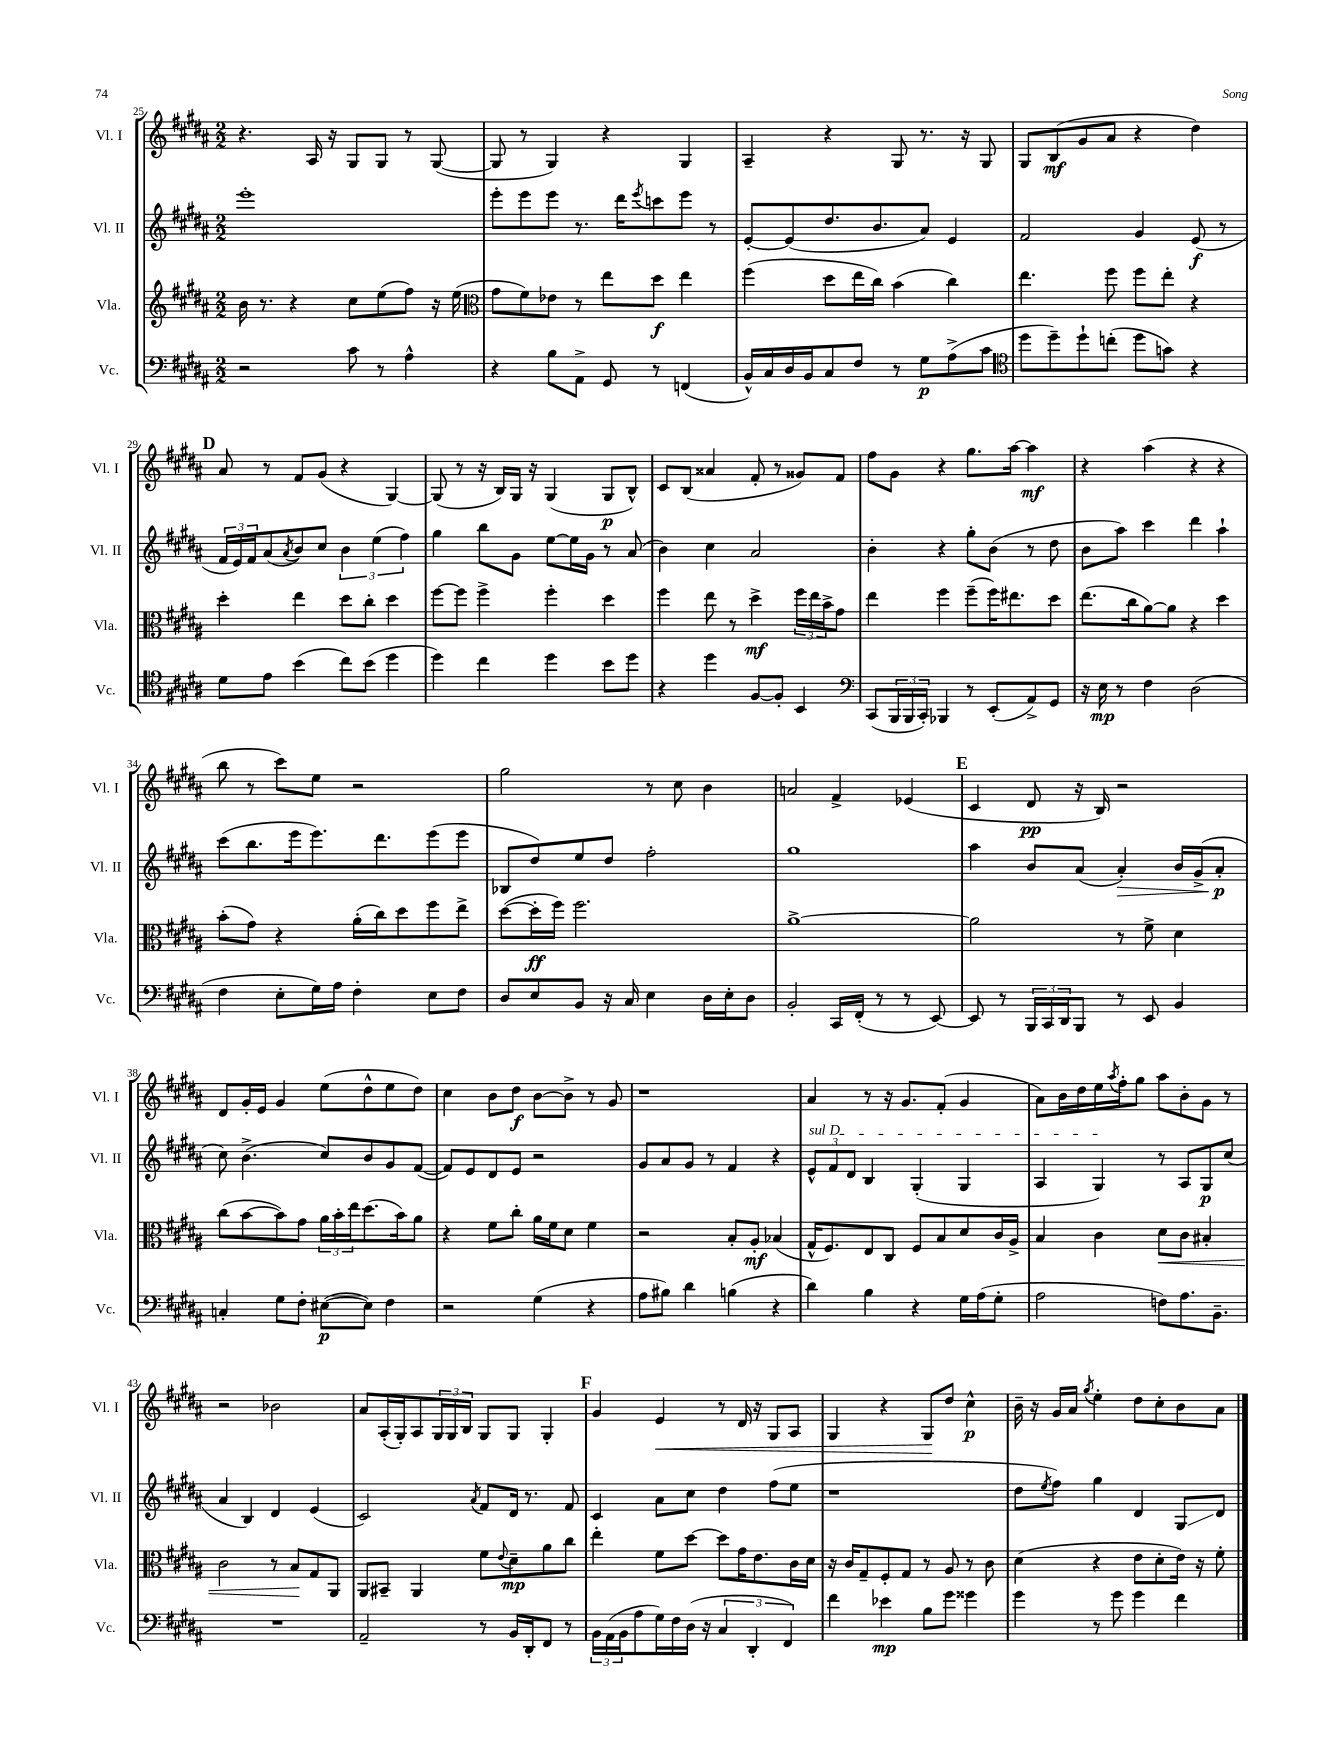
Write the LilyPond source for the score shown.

<<
\new StaffGroup <<
\new Staff = "s0" \with { instrumentName = "Vl. I" shortInstrumentName = "Vl. I" } {
    \clef treble \key b \major \numericTimeSignature \time 2/2
    r4. ais16 r16 gis8 gis8 r8 gis8~( |
    gis8 r8 gis4) r4 gis4 |
    ais4-- r4 gis8 r8. r16 gis8 |
    gis8 b8\mf( gis'8 ais'8 r4 dis''4) |
    \mark \markup { \bold "D" } ais'8 r8 fis'8 gis'8( r4 gis4~) |
    gis8( r8 r16 b16) gis16 r16 gis4( gis8\p b8-^) |
    cis'8 b8( aisis'4 fis'8-. r8 gisis'8) fis'8 |
    fis''8 gis'8 r4 gis''8. ais''16~ ais''4\mf |
    r4 ais''4( r4 r4 |
    b''8 r8 cis'''8) e''8 r2 |
    gis''2 r8 cis''8 b'4 |
    a'2 fis'4-> ees'4( |
    \mark \markup { \bold "E" } cis'4 dis'8\pp r16 b16) r2 |
    dis'8 gis'16-. e'16 gis'4 e''8( dis''8-^ e''8 dis''8) |
    cis''4 b'8 dis''8\f b'8~ b'8-> r8 gis'8 |
    r1 |
    ais'4 r8 r16 gis'8. fis'8-.( gis'4 |
    ais'8) b'16 dis''16 e''16 \acciaccatura { ais''8 } fis''16-. gis''8 ais''8 b'8-. gis'8 r8 |
    r2 bes'2 |
    ais'8 ais16-.( gis16-.) ais8 \tuplet 3/2 { gis16 gis16 b16 } gis8 gis8 gis4-. |
    \mark \markup { \bold "F" } gis'4 e'4\< r8 dis'16 r16 gis8 ais8 |
    gis4 r4 gis8\! dis''8 cis''4-^\p |
    b'16-- r16 gis'16 ais'16 \acciaccatura { gis''8 } e''4-. dis''8 cis''8-. b'8 ais'8 \bar "|." |
}
\new Staff = "s1" \with { instrumentName = "Vl. II" shortInstrumentName = "Vl. II" } {
    \clef treble \key b \major \numericTimeSignature \time 2/2
    e'''1-. |
    e'''8-. e'''8 e'''8 r8. dis'''16 \acciaccatura { e'''8 } c'''8 e'''8 r8 |
    e'8~-. e'8( dis''8. b'8. ais'8) e'4 |
    fis'2 gis'4 e'8\f( r8 |
    \mark \markup { \bold "D" } \tuplet 3/2 { fis'16 e'16) fis'16 } ais'8( \acciaccatura { ais'8 } b'8) cis''8 \tuplet 3/2 { b'4 e''4( fis''4) } |
    gis''4 b''8 gis'8 e''8~ e''16 gis'16 r8 ais'8( |
    b'4) cis''4 ais'2 |
    b'4-. r4 gis''8-. b'8( r8 dis''8 |
    b'8 ais''8) cis'''4 dis'''4 ais''4-! |
    cis'''8( b''8. e'''16 e'''8.) dis'''8. e'''8( e'''8 |
    bes8 dis''8) e''8 dis''8 fis''2-. |
    gis''1 |
    \mark \markup { \bold "E" } ais''4 b'8 ais'8( ais'4-.\>) b'16 gis'16->( ais'8-.\p\! |
    cis''8) b'4.->( cis''8) b'8 gis'8 fis'8~( |
    fis'8) e'8 dis'8 e'8 r2 |
    gis'8 ais'8 gis'8 r8 fis'4 r4 |
    \tuplet 3/2 { \once \override TextSpanner.bound-details.left.text = \markup { \italic "sul D" } e'8-^\startTextSpan fis'8 dis'8 } b4 gis4-.( gis4 |
    ais4 gis4\stopTextSpan) r8 ais8 gis8\p cis''8( |
    ais'4 b4) dis'4 e'4( |
    cis'2) \acciaccatura { ais'8 } fis'8 dis'16 r8. fis'8 |
    \mark \markup { \bold "F" } cis'4 ais'8 cis''8 dis''4 fis''8( e''8 |
    r1 |
    dis''8 \acciaccatura { e''8 } fis''8) gis''4 dis'4 gis8\glissando dis'8 \bar "|." |
}
\new Staff = "s2" \with { instrumentName = "Vla." shortInstrumentName = "Vla." } {
    \clef treble \key b \major \numericTimeSignature \time 2/2
    b'16 r8. r4 cis''8 e''8( fis''8) r16 e''16( |
    \clef alto gis'8 fis'8) ees'8 r8 e''8 dis''8\f e''4 |
    fis''4( dis''8 e''16 cis''16) b'4( cis''4) |
    e''4. fis''8 fis''8 e''8-. r4 |
    \mark \markup { \bold "D" } dis''4-. e''4 dis''8 cis''8-. dis''4 |
    fis''8~ fis''8 fis''4-> fis''4-. dis''4 |
    fis''4 e''8 r8 dis''4->\mf \tuplet 3/2 { fis''16 e''16 b'16-> } gis'8 |
    e''4 fis''4 fis''8--( fis''16) eis''8. dis''8 |
    e''8.( cis''16 ais'8~) ais'8 r4 dis''4 |
    b'8-.( gis'8) r4 ais'16-.( cis''16) dis''8 fis''8 e''8-> |
    dis''8~( dis''16-.\ff fis''16) fis''2. |
    ais'1~-> |
    \mark \markup { \bold "E" } ais'2 r8 fis'8-> dis'4 |
    cis''8( b'8~ b'8) gis'8 \tuplet 3/2 { ais'16 b'16-. e''16 } dis''8.( b'16) ais'8 |
    r4 fis'8 cis''8-. ais'16 fis'16 dis'8 fis'4 |
    r2 b8-. ais8-.\mf bes4( |
    gis16-^ fis8.) e8 cis8 fis8 b8 dis'8 cis'16 ais16-> |
    b4 cis'4 dis'8\< cis'8 bis4-. |
    cis'2 r8 b8\! gis8 ais,8 |
    ais,8 bis,8-- ais,4 fis'8 \appoggiatura { e'8 } dis'8--\mp ais'8 cis''8 |
    \mark \markup { \bold "F" } e''4-. fis'8 dis''8~ dis''8 gis'16 e'8. cis'16 dis'16 |
    r16 cis'16 gis8-- fis8-. gis8 r8 ais8 r8 cis'8 |
    dis'4( r4 e'8 dis'8-. e'16) r16 fis'8-. \bar "|." |
}
\new Staff = "s3" \with { instrumentName = "Vc." shortInstrumentName = "Vc." } {
    \clef bass \key b \major \numericTimeSignature \time 2/2
    r2 cis'8 r8 ais4-^ |
    r4 b8 ais,8-> gis,8 r8 f,4( |
    b,16-^) cis16 dis16 b,16 cis8 fis8 r8 gis8\p ais8->( cis'8 |
    \clef tenor dis''8 dis''8--) dis''8-! c''8-.( dis''8 g'8) r4 |
    \mark \markup { \bold "D" } dis'8 e'8 b'4( cis''8) b'8( dis''4 |
    dis''4) cis''4 dis''4 b'8 dis''8 |
    r4 dis''4 fis8~ fis8-. b,4 |
    \clef bass cis,8( \tuplet 3/2 { b,,16 b,,16 cis,16-.) } bes,,4 r8 e,8-.( ais,8->) gis,8 |
    r16 e16\mp r8 fis4 dis2( |
    fis4 e8-. gis16) ais16 fis4-. e8 fis8 |
    dis8 e8 b,8 r16 cis16 e4 dis16 e16-. dis8 |
    b,2-. cis,16 fis,16-.( r8 r8 e,8~) |
    \mark \markup { \bold "E" } e,8 r8 \tuplet 3/2 { b,,16 cis,16 dis,16 } b,,8 r8 e,8 b,4 |
    c4-. gis8 fis8-. eis8~\p( eis8) fis4 |
    r2 gis4( r4 |
    ais8 bis8) dis'4 b4( r4 |
    dis'4) b4 r4 gis16 ais16( gis8-. |
    ais2 f8) ais8. b,8.-- |
    R1 |
    ais,2-- r8 b,16 dis,16-. fis,8 r8 |
    \mark \markup { \bold "F" } \tuplet 3/2 { b,16 ais,16( b,16 } ais8 gis16) fis16 dis16( r16 \tuplet 3/2 { cis4 dis,4-. fis,4) } |
    fis'4 ees'4\mp b8 gis'8 gisis'4 |
    gis'4 r8 gis'8 gis'4 fis'4 \bar "|." |
}
>>
>>
\layout { \context { \Score currentBarNumber = #25 } }
